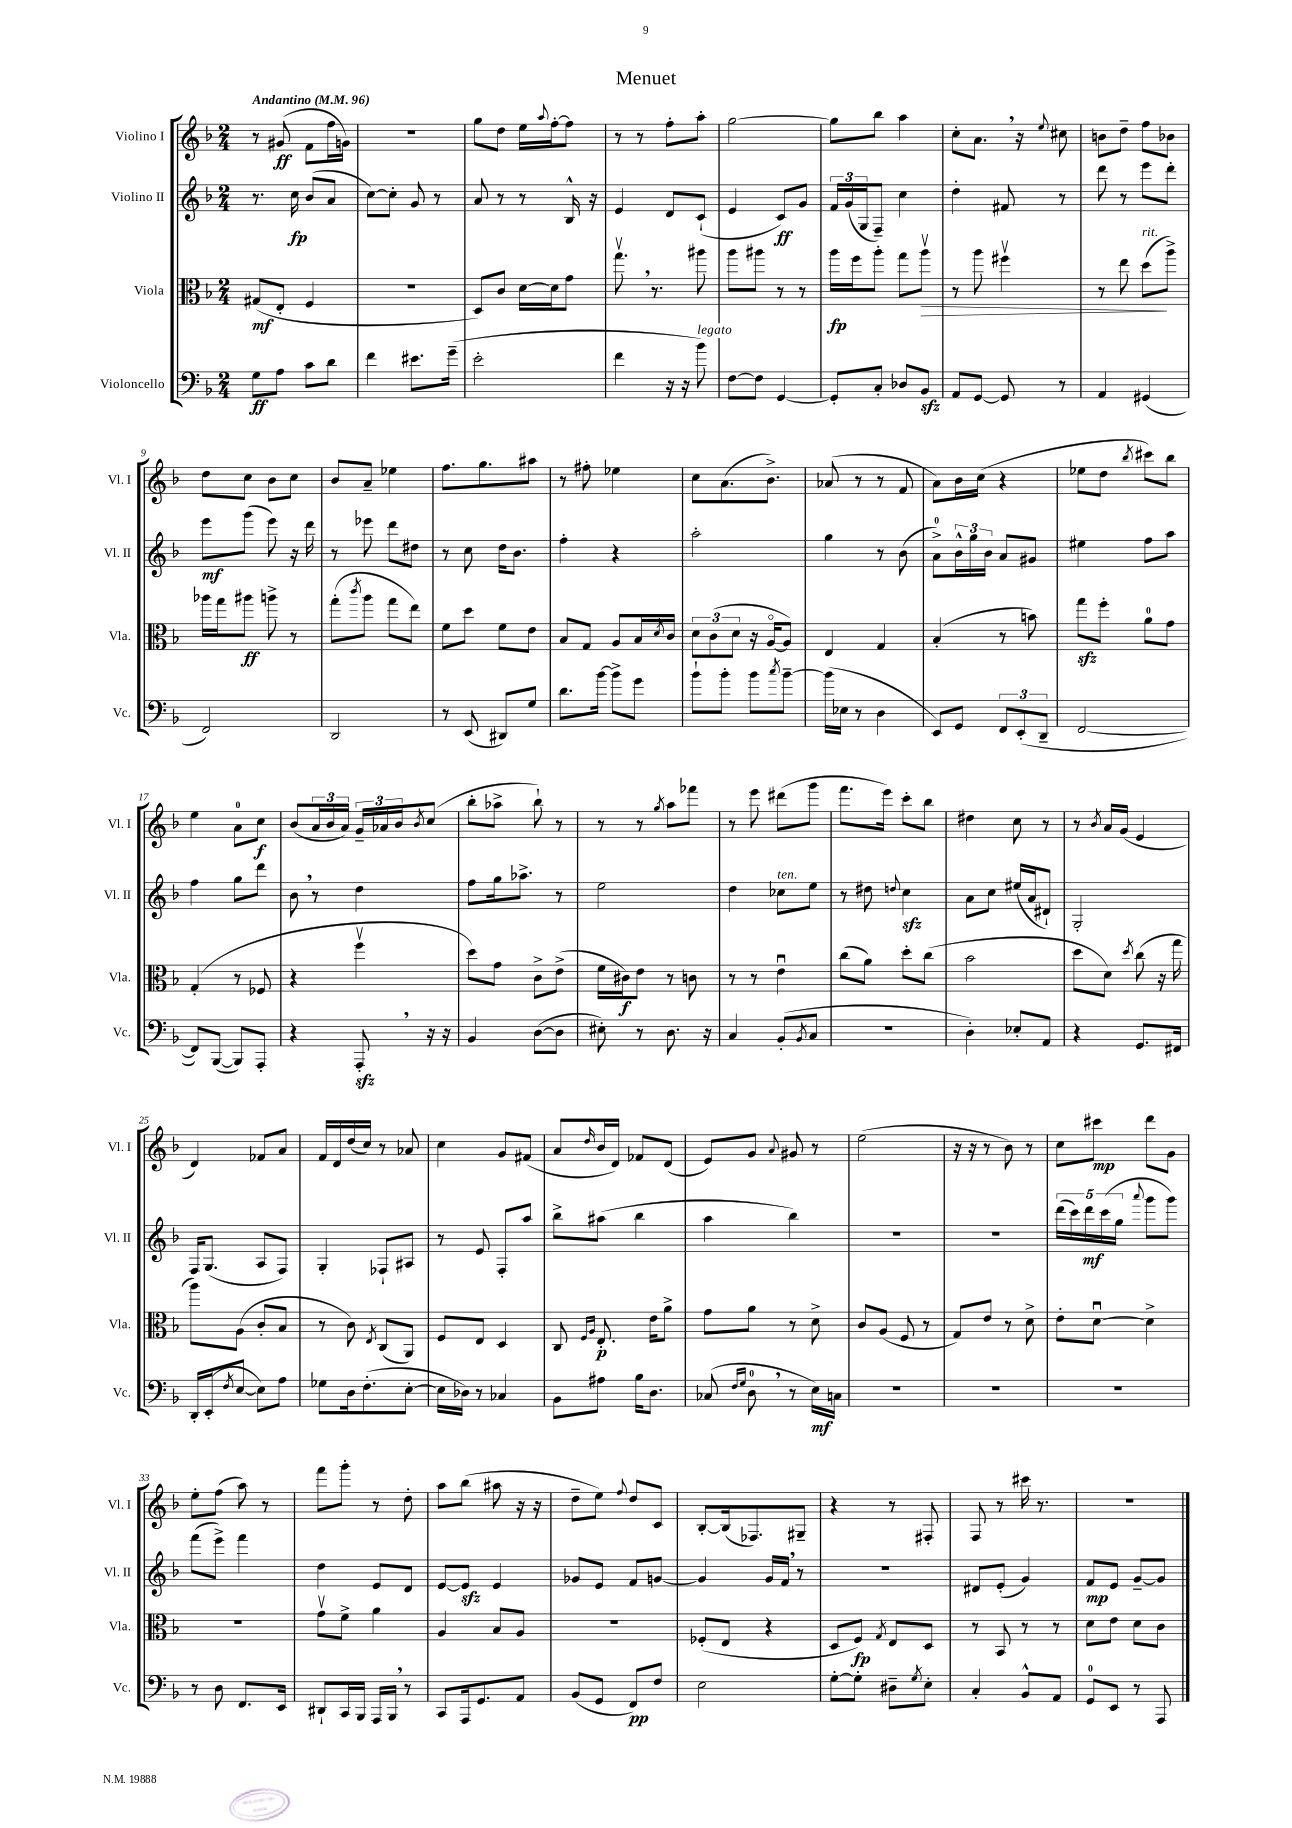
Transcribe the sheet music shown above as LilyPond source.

\header { title = "Menuet" }
<<
\new StaffGroup <<
\new Staff = "s0" \with { instrumentName = "Violino I" shortInstrumentName = "Vl. I" } {
    \clef treble \key f \major \numericTimeSignature \time 2/4 \tempo "Andantino" 4 = 96
    r8 gis'8\ff( f'8 f''16 g'16) |
    r2 |
    g''8 d''8 e''16 \appoggiatura { a''8 } f''16~-. f''8 |
    r8 r8 f''8-. a''8-. |
    g''2~ |
    g''8 bes''8 a''4 |
    c''8-. a'8. \breathe r16 \appoggiatura { e''8 } cis''8 |
    b'8 d''8-- f''8 bes'8 |
    d''8 c''8 bes'8 c''8 |
    bes'8 a'8-- ees''4 |
    f''8. g''8. ais''8 |
    r8 fis''8-. ees''4 |
    c''8 a'8.( bes'8.->) |
    aes'8( r8 r8 f'8 |
    a'8) bes'16 c''16( r4 |
    ees''8 d''8 \acciaccatura { bes''8 } cis'''8) bes''8 |
    e''4 a'8-0 c''8\f |
    bes'8( \tuplet 3/2 { a'16 bes'16 a'16) } \tuplet 3/2 { g'16-- aes'16 bes'16 } \acciaccatura { bes'8 } c''8( |
    bes''8-. aes''8-> bes''8-!) r8 |
    r8 r8 \acciaccatura { g''8 } a''8 fes'''8 |
    r8 e'''8 dis'''8( g'''8 |
    f'''8. e'''16) c'''8-. bes''8 |
    dis''4 c''8 r8 |
    r8 \acciaccatura { bes'8 } a'16 g'16( e'4 |
    d'4) fes'8 a'8 |
    f'16 d'16 d''16( c''16) r8 aes'8 |
    c''4 g'8 fis'8( |
    a'8 \grace { d''16 } bes'16 d'16) fes'8 d'8( |
    e'8) g'8 \appoggiatura { a'8 } gis'8 r8 |
    e''2( |
    r16 r16 r8 bes'8) r8 |
    c''8 cis'''8\mp d'''8 g'8 |
    e''8-. f''8( a''8) r8 |
    f'''8 g'''8-. r8 d''8-. |
    a''8 bes''8( ais''8 r16 r16 |
    d''8-- e''8) \appoggiatura { f''8 } d''8 c'8 |
    bes8~-. bes16( fes8.) gis8-- |
    r4 r8 fis8-. |
    f8 r8 cis'''16 r8. |
    R2 \bar "|." |
}
\new Staff = "s1" \with { instrumentName = "Violino II" shortInstrumentName = "Vl. II" } {
    \clef treble \key f \major \numericTimeSignature \time 2/4
    r8. c''16\fp bes'8( a'8 |
    c''8~) c''8-. g'8 r8 |
    a'8 r8 r8 bes16-^ r16 |
    e'4 d'8 c'8-!( |
    e'4 c'8\ff) g'8 |
    \tuplet 3/2 { f'16 g'16( g16 } f8--) c''4 |
    d''4-. fis'8 r8 |
    d'''8 r8 e'''8 d'''8-. |
    e'''8\mf g'''8( e'''8) r16 d'''16 |
    r8 ees'''8 d'''8 dis''8 |
    r8 c''8 d''16 bes'8. |
    f''4-. r4 |
    a''2-. |
    g''4 r8 bes'8( |
    a'8-0->) \tuplet 3/2 { bes'16-^ g''16 bes'16 } a'8 gis'8 |
    eis''4 f''8 a''8 |
    f''4 g''8 d'''8 |
    bes'8 \breathe r8 d''4 |
    f''8 g''16 aes''8.-> r8 |
    e''2 |
    d''4 ces''8^\markup { \italic "ten." } e''8 |
    r8 dis''8 \appoggiatura { d''8 } c''4\sfz |
    a'8 c''8 eis''16( a'16 dis'8-!) |
    g2-. |
    f16 g8.( a8 f8) |
    g4-. fes8-! ais8 |
    r8 e'8 f8-. a''8 |
    bes''8-> ais''8( bes''4 |
    a''4 bes''4) |
    R2 |
    R2 |
    \tuplet 5/4 { d'''16( c'''16) d'''16\mf c'''16( g''16 } \appoggiatura { a'''8 } g'''8 g'''8) |
    f'''8( e'''8->) f'''4 |
    d''4 e'8 d'8 |
    e'8~ e'8\sfz e'4 |
    ges'8 e'8 f'8 g'8~ |
    g'4 g'16 f'16 \breathe r8 |
    R2 |
    dis'8 e'8-.( g'4) |
    f'8\mp e'8 g'8~-- g'8 \bar "|." |
}
\new Staff = "s2" \with { instrumentName = "Viola" shortInstrumentName = "Vla." } {
    \clef alto \key f \major \numericTimeSignature \time 2/4
    gis8\mf( e8-. f4 |
    r2 |
    d8) c'8 d'16~ d'16 g'8 |
    g''8.\upbow \breathe r8. ais''8 |
    a''8 ais''8 r8 r8 |
    a''16\fp f''16 a''8-. g''8 a''8\upbow\> |
    r8 a''8 fis''4\upbow |
    r8 e''8 d''8\!^\markup { \italic "rit." }( a''8->) |
    aes''16 g''16 ais''8\ff a''8-> r8 |
    g''8-.( \acciaccatura { c'''8 } a''8 g''8 e''8) |
    f'8 d''8 f'8 e'8 |
    bes8 g8 a8 bes16 \acciaccatura { d'8 } c'16 |
    \tuplet 3/2 { d'8 c'8( d'8 } r16 a16~\flageolet a8) |
    e4 g4 |
    bes4-.( r8 b'8) |
    g''8\sfz f''8-. a'8-0 g'8 |
    g4-.( r8 fes8 |
    r4 f''4\upbow |
    d''8) g'8 c'8-> e'8->( |
    f'16 cis'16\f) e'8 r8 c'8 |
    r8 r8 e'4\downbow |
    c''8( a'8) d''8-. c''8( |
    bes'2 |
    d''8 d'8) \acciaccatura { d''8 } c''8( r16 g''16 |
    a''8) a8( c'8-. bes8 |
    r8 c'8) \acciaccatura { e8 } c8( a,8) |
    f8 e8 d4 |
    c8 \grace { f16 a16 } e8.-.\p e'16 a'8-> |
    g'8 a'8 r8 d'8-> |
    c'8 a8( f8 r8 |
    g8) e'8 r8 d'8-> |
    e'8-. d'8~\downbow d'4-> |
    R2 |
    g'8\upbow f'8-> a'4 |
    a4 bes8 a8 |
    R2 |
    fes8-.( e8 r4 |
    d8 f8\fp) \acciaccatura { g8 } e8 d8 |
    r8 bes,8 r8 r8 |
    d'8 e'8 d'8 c'8 \bar "|." |
}
\new Staff = "s3" \with { instrumentName = "Violoncello" shortInstrumentName = "Vc." } {
    \clef bass \key f \major \numericTimeSignature \time 2/4
    g8\ff a8 c'8 d'8 |
    f'4 eis'8. g'16--( |
    e'2-. |
    f'4 r16 r16 bes'8^\markup { \italic "legato" }) |
    f8~ f8 g,4~ |
    g,8-. c8-. des8 bes,8\sfz |
    a,8 g,8~ g,8 r8 |
    a,4 gis,4( |
    f,2) |
    d,2 |
    r8 e,8( dis,8) g8 |
    d'8. bes'16~ bes'8-> g'8 |
    bes'8-! bes'8-. bes'8 \acciaccatura { c''8 } bes'8~-- |
    bes'16( ees16 r8 d4 |
    e,8) g,8 \tuplet 3/2 { f,8 e,8-.( d,8-- } |
    f,2~ |
    f,8) bes,,8~( bes,,8) a,,8-. |
    r4 a,,8-.\sfz \breathe r16 r16 |
    bes,4 d8~( d8 |
    eis8-.) r8 d8. r16 |
    c4 bes,8-.( \acciaccatura { bes,8 } c8 |
    R2 |
    d4-.) ees8-. a,8 |
    r4 g,8. fis,16 |
    d,16-. e,16-.( \acciaccatura { f8 } e8~ e8) a8 |
    ges8 d16 f8.-.( e8~-. |
    e16 des16) r8 ces4 |
    bes,8 ais8 bes16 d8. |
    ces8( \grace { f16 g16 } d8-0 \breathe r8 e16\mf) c16 |
    R2 |
    R2 |
    R2 |
    r8 d8 f,8. e,16 |
    dis,8-! c,16 bes,,16 a,,16 bes,,16 \breathe r8 |
    c,8 a,,16 g,8. a,8 |
    bes,8( g,8 f,8\pp) f8 |
    e2 |
    g8~-. g8-. dis8-- \acciaccatura { g8 } e8-. |
    c4-. bes,8-^ a,8 |
    g,8-0 e,8 r8 a,,8 \bar "|." |
}
>>
>>
